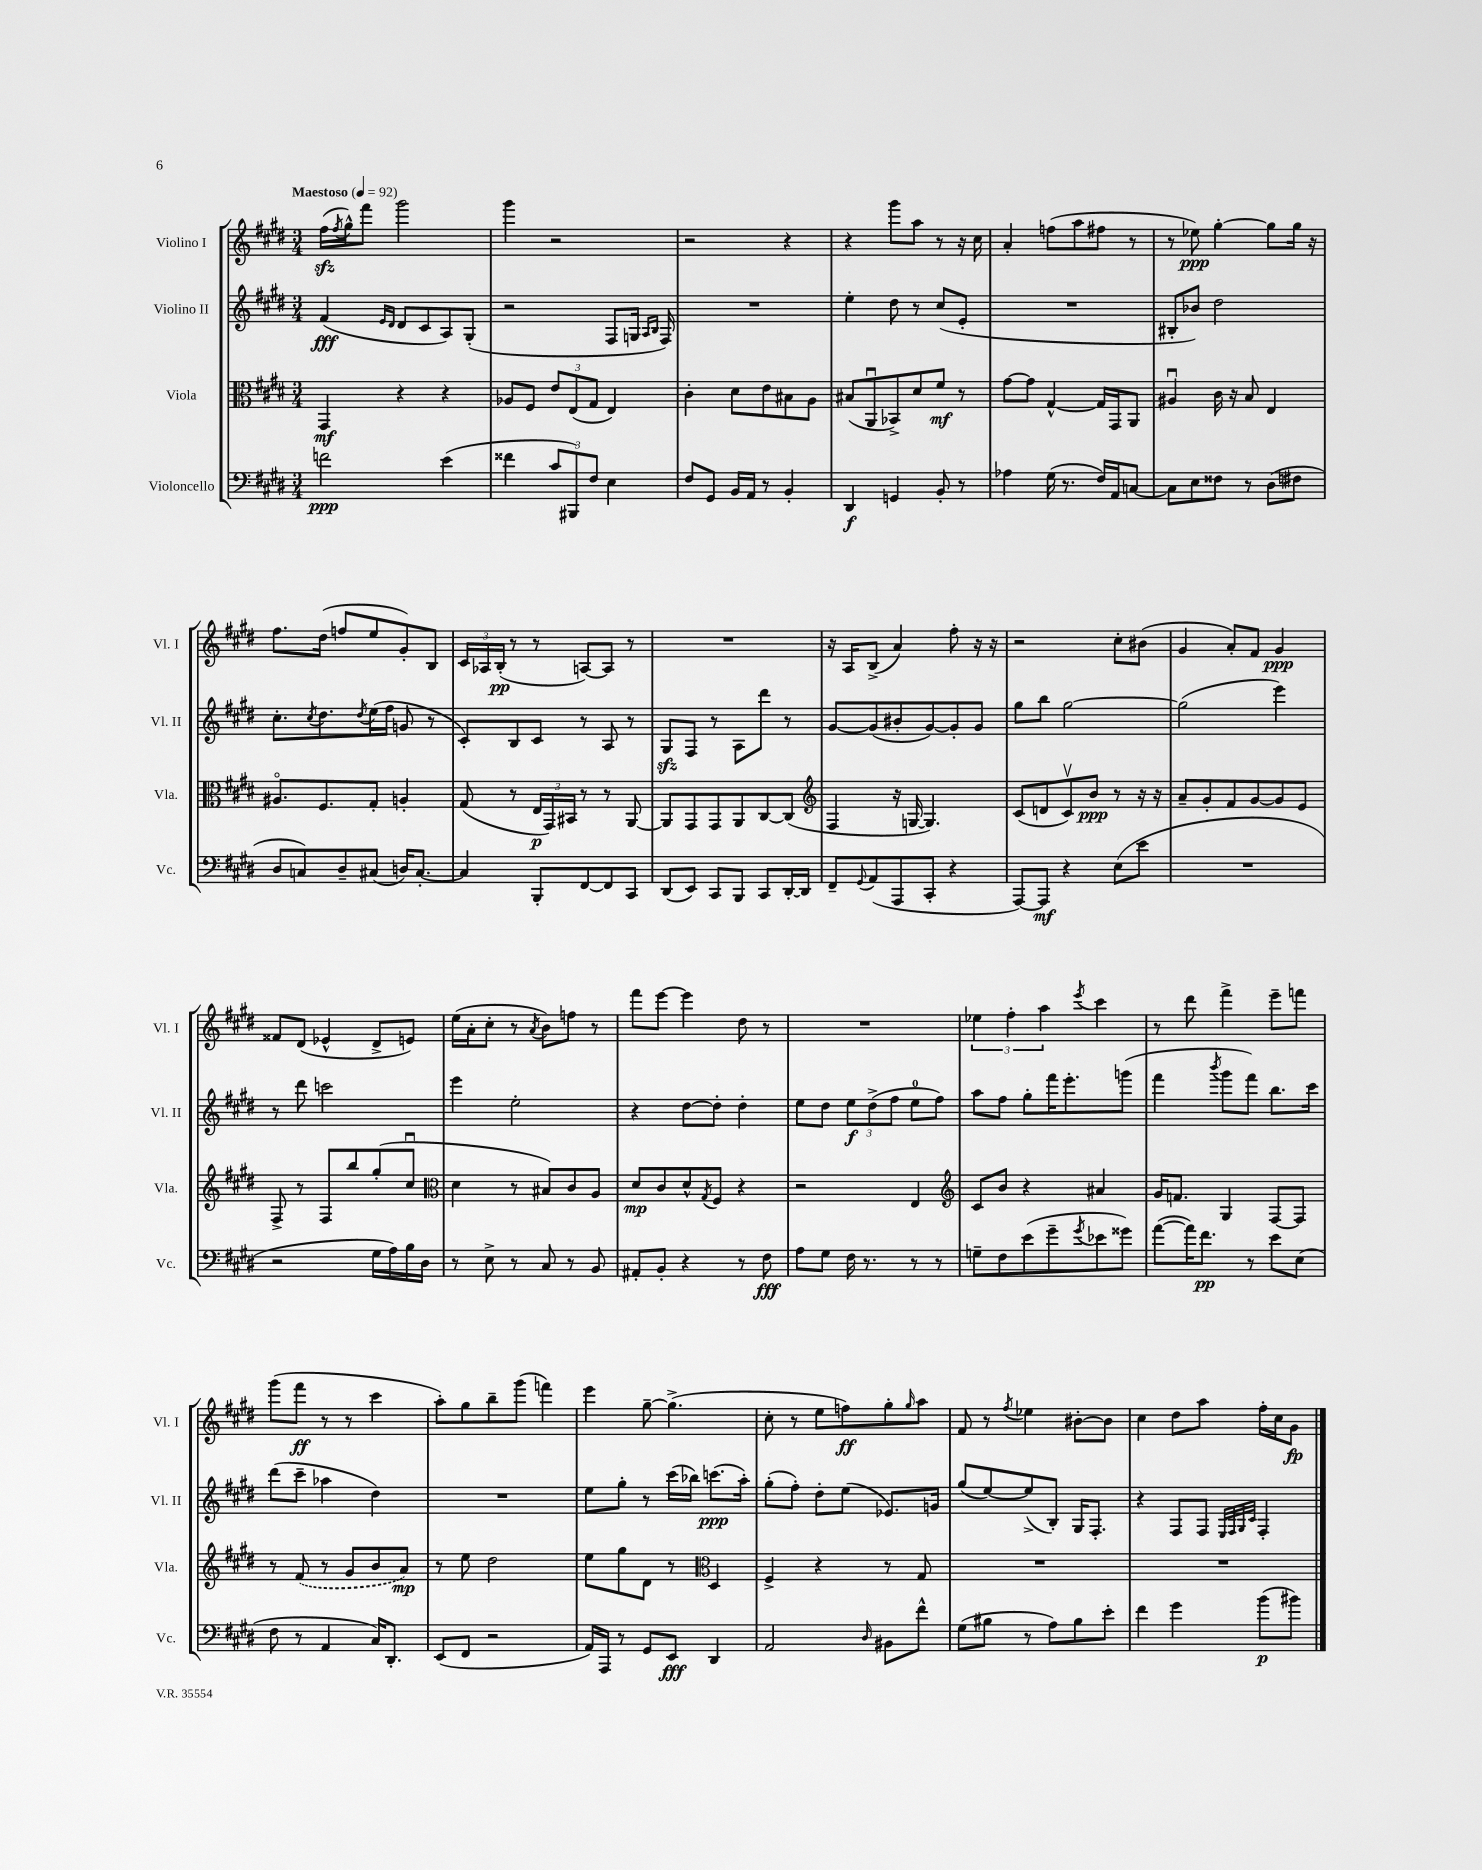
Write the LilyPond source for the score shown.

<<
\new StaffGroup <<
\new Staff = "s0" \with { instrumentName = "Violino I" shortInstrumentName = "Vl. I" } {
    \clef treble \key e \major \numericTimeSignature \time 3/4 \tempo "Maestoso" 4 = 92
    fis''16\sfz( \acciaccatura { fis''8 } gis''16-^) fis'''8 gis'''2 |
    gis'''4 r2 |
    r2 r4 |
    r4 gis'''8 a''8 r8 r16 cis''16 |
    a'4-. f''8( a''8 fis''8 r8 |
    r8 ees''8\ppp) gis''4~-. gis''8 gis''16 r16 |
    fis''8. dis''16( f''8 e''8 gis'8-.) b8 |
    \tuplet 3/2 { cis'16 aes16 b16-.\pp( } r8 r8 a8~) a8 r8 |
    R2. |
    r16 a16 b8->( a'4) fis''8-. r16 r16 |
    r2 cis''8-. bis'8( |
    gis'4 a'8-.) fis'8 gis'4\ppp |
    fisis'8 dis'8( ees'4-^ dis'8-> e'8) |
    e''16( a'16-. cis''8-. r8 \acciaccatura { a'8 } b'8) f''8 r8 |
    fis'''8 e'''8~ e'''4 dis''8 r8 |
    R2. |
    \tuplet 3/2 { ees''4 fis''4-. a''4 } \acciaccatura { e'''8 } cis'''4 |
    r8 dis'''8 fis'''4-> e'''8-- f'''8 |
    gis'''8( fis'''8\ff r8 r8 cis'''4 |
    a''8-.) gis''8 b''8-- gis'''8( f'''4) |
    e'''4 gis''8~-- gis''4.->( |
    cis''8-. r8 e''8 f''8\ff) gis''8-. \grace { gis''16 } a''8 |
    fis'8 r8 \acciaccatura { fis''8 } ees''4 bis'8~-. bis'8 |
    cis''4 dis''8 a''8 fis''16-. cis''16 gis'8\fp \bar "|." |
}
\new Staff = "s1" \with { instrumentName = "Violino II" shortInstrumentName = "Vl. II" } {
    \clef treble \key e \major \numericTimeSignature \time 3/4
    fis'4\fff( \grace { e'16 dis'16 } dis'8 cis'8 a8) gis8-.( |
    r2 fis8 g16 \grace { a16 b16 } fis16) |
    R2. |
    e''4-. dis''8 r8 cis''8( e'8-. |
    R2. |
    bis8-. bes'8) dis''2 |
    cis''8.-. \acciaccatura { cis''8 } dis''8. \acciaccatura { dis''8 } e''16( fis''16 g'8 r8 |
    cis'8-.) b8 cis'8 r8 a8 r8 |
    gis8\sfz fis8 r8 a8 dis'''8 r8 |
    gis'8~ gis'8( bis'8-. gis'8~) gis'8-. gis'8 |
    gis''8 b''8 gis''2~ |
    gis''2( e'''4) |
    r8 dis'''8 c'''2 |
    e'''4 e''2-. |
    r4 dis''8~ dis''8-. dis''4-. |
    e''8 dis''8 \tuplet 3/2 { e''8\f dis''8->( fis''8 } e''8-0 fis''8) |
    a''8 fis''8 gis''8-. fis'''16 e'''8.-. g'''8( |
    fis'''4 \acciaccatura { b'''8 } gis'''8 fis'''8) b''8. cis'''16 |
    dis'''8( cis'''8-- aes''4 dis''4) |
    R2. |
    e''8 gis''8-. r8 cis'''16( bes''16) c'''8.\ppp( a''16-.) |
    gis''8-.( fis''8-.) dis''8-. e''8( ees'8.) g'16 |
    gis''8( e''8~) e''8->( b8-.) gis16 fis8.-. |
    r4 fis8 fis8 \grace { e32 fis32 gis32 cis'32 } fis4-. \bar "|." |
}
\new Staff = "s2" \with { instrumentName = "Viola" shortInstrumentName = "Vla." } {
    \clef alto \key e \major \numericTimeSignature \time 3/4
    gis,4\mf r4 r4 |
    aes8 fis8 \tuplet 3/2 { e'8 e8( gis8 } e4) |
    cis'4-. dis'8 e'8 bis8 a8 |
    bis8( a,8\downbow bes,8->) dis'8 fis'8\mf r8 |
    gis'8~ gis'8 gis4~-^ gis16 gis,16 a,8 |
    ais4\downbow cis'16 r16 b8 e4 |
    ais8.\flageolet fis8. gis8-. a4-. |
    gis8( r8 \tuplet 3/2 { e16\p gis,16) bis,16 } r8 r8 a,8~ |
    a,8 gis,8 gis,8 a,8 cis8~ cis8( |
    \clef treble fis4 r16 g16~ g4.) |
    cis'8( d'8 cis'8\upbow) b'8\ppp r8 r16 r16 |
    a'8-- gis'8-. fis'8 gis'8~ gis'8 e'8 |
    fis8-> r8 fis8 b''8 gis''8-.( cis''8\downbow |
    \clef alto dis'4 r8 bis8) cis'8 a8 |
    dis'8\mp cis'8 dis'8-^ \acciaccatura { gis8 } fis8 r4 |
    r2 e4 |
    \clef treble cis'8 b'8 r4 ais'4 |
    gis'16 f'8. gis4 fis8~ fis8 |
    r8 \once \slurDashed fis'8( r8 gis'8 b'8 a'8\mp) |
    r8 e''8 dis''2 |
    e''8 gis''8 dis'8 r8 \clef alto dis4 |
    fis4-> r4 r8 gis8 |
    R2. |
    R2. \bar "|." |
}
\new Staff = "s3" \with { instrumentName = "Violoncello" shortInstrumentName = "Vc." } {
    \clef bass \key e \major \numericTimeSignature \time 3/4
    f'2\ppp e'4( |
    fisis'4 \tuplet 3/2 { cis'8 bis,,8) fis8 } e4 |
    fis8 gis,8 b,16 a,16 r8 b,4-. |
    dis,4\f g,4 b,8-. r8 |
    aes4 gis16( r8. fis16) a,16 c8~ |
    c8 e8 fisis8 r8 dis8( fis8 |
    dis8 c8) dis8-- cis8( d16) cis8.~-. |
    cis4 b,,8-. fis,8~ fis,8 cis,8 |
    dis,8( e,8) cis,8 b,,8 cis,8 dis,16~-. dis,16 |
    fis,8-- \appoggiatura { gis,8 } a,8( a,,8 cis,8-. r4 |
    a,,8~) a,,8\mf r4 e8( e'8 |
    R2. |
    r2 gis16 a16) b16 dis16 |
    r8 e8-> r8 cis8 r8 b,8 |
    ais,8-. b,8-. r4 r8 fis8\fff |
    a8 gis8 fis16 r8. r8 r8 |
    g8-- fis8 e'8( gis'8-- \acciaccatura { gis'8 } ees'8 gisis'8) |
    a'8~( a'16) fis'8.\pp r8 e'8 e8( |
    fis8 r8 a,4 cis16) dis,8.-. |
    e,8( fis,8 r2 |
    a,16) a,,16 r8 gis,8 e,8\fff dis,4 |
    a,2 \grace { dis16 } bis,8 fis'8-^ |
    gis8( bis8 r8 a8) bis8 e'8-. |
    fis'4 gis'4 b'8\p( bis'8) \bar "|." |
}
>>
>>
\layout { \context { \Score \remove "Bar_number_engraver" } }
